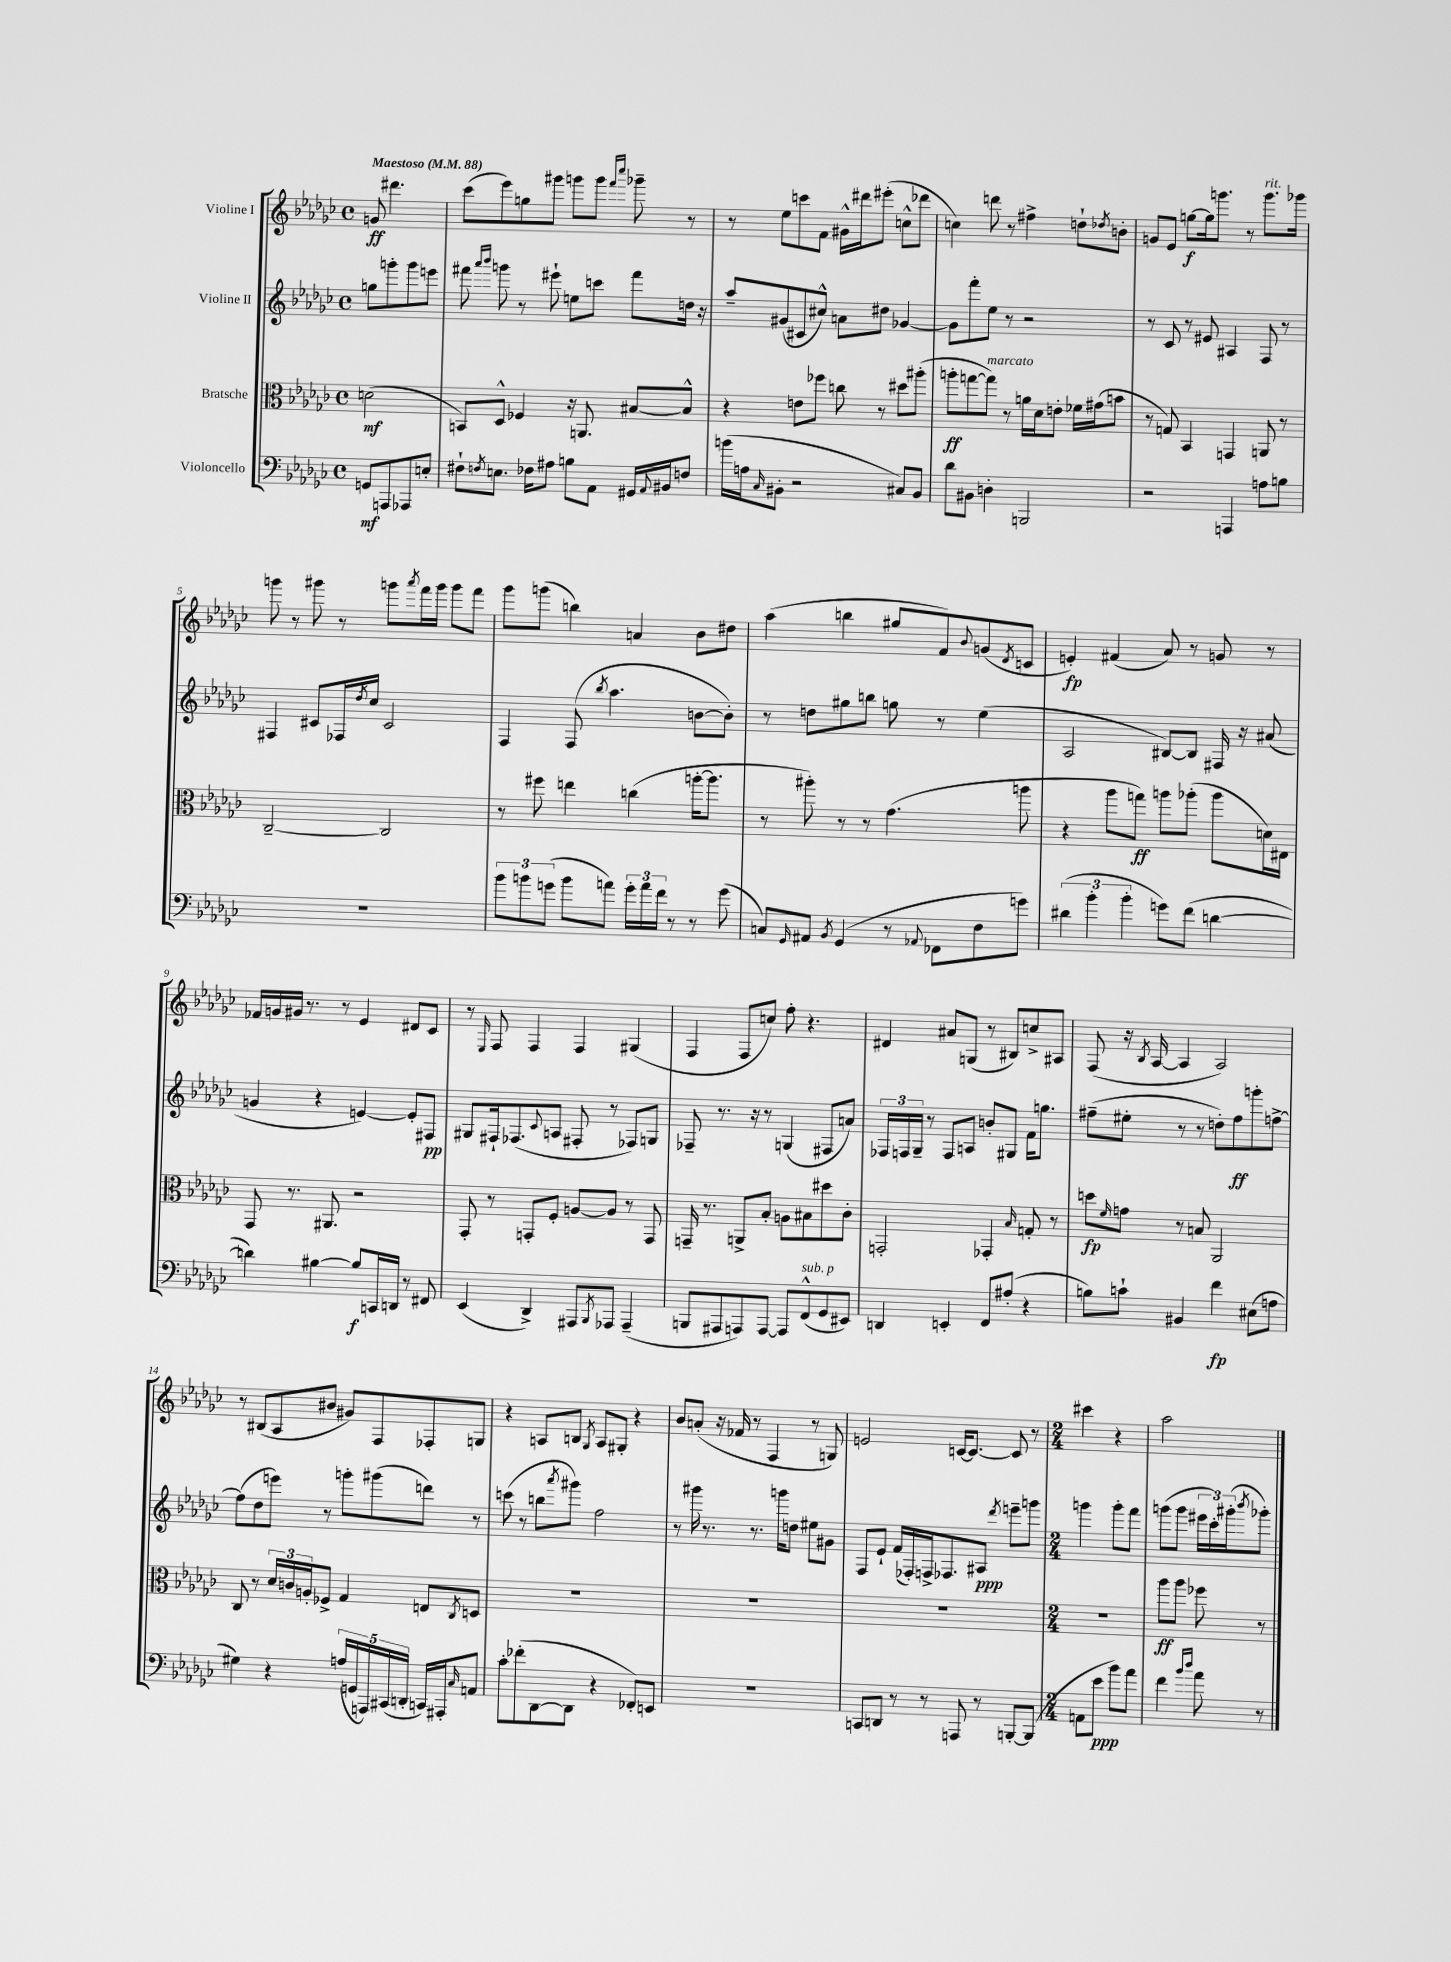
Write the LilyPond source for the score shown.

<<
\new StaffGroup <<
\new Staff = "s0" \with { instrumentName = "Violine I" } {
    \clef treble \key ges \major \defaultTimeSignature \time 4/4 \partial 2 \tempo "Maestoso" 4 = 88
    g'8\ff dis'''4. |
    ces'''8( ees'''8) g''8 gis'''8 g'''8 g'''8 \grace { f'''16 ces''''16 } ges'''8-- r8 |
    r8 ees''8 c'''8 f'8 gis'16-^ dis'''16 eis'''8-.( c''8-^ des'''8 |
    c''4) d'''8 r8 fis''4-> d''8-! \acciaccatura { des''8 } b'8-. |
    g'8 ees'8 g''8~\f g''16 g'''8. r8 g'''8.^\markup { \italic "rit." } ges'''16 |
    g'''8 r8 gis'''8 r8 g'''8 \acciaccatura { aes'''8 } f'''16 g'''16 g'''8 f'''8 |
    ges'''8 g'''8( b''4) a'4 bes'8 dis''8 |
    aes''4( b''4 gis''8 f'8) \appoggiatura { bes'8 } g'8( \acciaccatura { des'8 } c'8 |
    e'4-.\fp) fis'4( aes'8) r8 g'8 r8 |
    fes'16 g'16 gis'16 r8. r8 ees'4 dis'8 ces'8 |
    r8 \grace { ees16 } f8 f4 f4 gis4( |
    f4 f8 c''8) f''8-. r4. |
    dis'4 ais'8 g8( r8 bis8) c''8-> ais8 |
    f8( r16 \acciaccatura { bes8 } aes16~ aes4 aes2) |
    r8 bis8( aes8 bis'8 gis'8) f8 fes8-. g8 |
    r4 a8 b8 \acciaccatura { ges8 } a8 gis8-. r4 |
    bes'8 a'8-.( r16 fes'16 r8 f4 r8 g8) |
    e'2 c'16~ c'8.~ c'8 r8 |
    \numericTimeSignature \time 2/4 cis'''4 r4 |
    aes''2 \bar "|." |
}
\new Staff = "s1" \with { instrumentName = "Violine II" } {
    \clef treble \key ges \major \defaultTimeSignature \time 4/4 \partial 2
    g''8 g'''8-. g'''8 e'''8 |
    fis'''8 \grace { aes'''16 bes'''16 } g'''8 r8 eis'''8-! e''8 c'''8 fis'''8 d''16 r16 |
    aes''8-- gis'8( cis'8 cis''8-^) a'8 dis''8 ges'4~ |
    ges'8 f'''8-. ees''8 r8 r2 |
    r8 ces'8 r8 eis'8 ais4 f8 r8 |
    fis4 cis'8 fes16 \acciaccatura { des''8 } ces''16 cis'2 |
    f4 f8( \acciaccatura { bes''8 } aes''4. b'8~ b'8-.) |
    r8 d''8 gis''8 b''8 g''8 r8 ees''4( |
    aes2 bis8~) bis8 fis16 r16 ais'8( |
    g'4 r4 e'4~) e'8-. fis8\pp |
    gis8 fis16-! fes8.( \appoggiatura { ces'8 } a8 fis8-. r8 fes8) g8 |
    fes8-- r8. r16 r8 g4( fis8 a'8) |
    \tuplet 3/2 { fes16 f16 ges16-- } r8 f8 a8 b'8-. gis8 f'16 g''8. |
    fis''8--( eis''8-. r8 r8 d''8-.) fis''8\ff g'''8-. f''8~-> |
    f''8( des''8 e'''8) r8 g'''8-. gis'''8( d'''8) r8 |
    c'''8( r8 b''8 \acciaccatura { aes'''8 } gis'''8) f''2 |
    r8 gis'''16 r8. r8. g'''16 d''8 eis''8 gis'8 |
    f8 ees'8-! f'16( fes16-.) f16-> fes8. ais8\ppp \acciaccatura { des'''8 } e'''8-- g'''8 |
    \numericTimeSignature \time 2/4 g'''4 g'''8-. f'''8 |
    g'''8( g'''8 \tuplet 3/2 { eis'''16 ces'''16-.) gis'''16-.( } \acciaccatura { bes'''8 } ges'''8-.) \bar "|." |
}
\new Staff = "s2" \with { instrumentName = "Bratsche" } {
    \clef alto \key ges \major \defaultTimeSignature \time 4/4 \partial 2
    d'2\mf( |
    b,8) des8-^ fes4 r16 a,8. bis8~ bis8-^ |
    r4 e'8 fes''8 c''8 r8 dis''8 ais''8-.( |
    a''8-.\ff g''8~ g''8^\markup { \italic "marcato" }) r8 a'16 des'16 e'8-. fes'16 gis'16( b'8 |
    r8 g8) bes,4 g,4 a,8 r8 |
    ces2~-- ces2 |
    r8 fis''8 e''4 c''4( a''16~-. a''8. |
    r8 ais''8-.) r8 r8 ges'4.( a''8 |
    r4 aes''8 g''8\ff) a''8 aes''8-.( aes''8 d'16) eis16 |
    ges,8 r8. ais,8. r2 |
    ges,8-. r8 g,8-. f8-. a8~ a8 r8 g,8 |
    g,16-- r8. a,8-> bes8-. a8 bis8 dis''8 ces'8-. |
    g,2-. ges,4-. \grace { bes16 } g8-. r8 |
    d''8\fp \grace { f'16 } g'8 r8 b8 aes,2 |
    ces8 r8 \tuplet 3/2 { des'16 c'16 a16-. } fes8-> ges4 e8 \acciaccatura { ces8 } d8 |
    R1 |
    R1 |
    R1 |
    \numericTimeSignature \time 2/4 R2 |
    aes''8\ff aes''8 fes''8 r8 \bar "|." |
}
\new Staff = "s3" \with { instrumentName = "Violoncello" } {
    \clef bass \key ges \major \defaultTimeSignature \time 4/4 \partial 2
    g,8\mf a,,8 aes,,8 e8-. |
    fis8-! \acciaccatura { f8 } e8. fes16 ais8 b8 aes,8 gis,16 \appoggiatura { aes,8 } bis,16 f8 |
    b'16( a16 \grace { ces16 } bis,8-. r2 cis8) bis,8 |
    des'8 bis,8 d4-. b,,2 |
    r2 a,,4 a8 b8 |
    R1 |
    \tuplet 3/2 { bes'8 b'8 g'8( } b'8 a'8) \tuplet 3/2 { g'16-. a'16 f'16 } r8 r8 g'8( |
    c8) \grace { ges,16 } ais,8 \acciaccatura { bes,8 } ges,4( r8 \appoggiatura { aes,8 } fes,8 f8 g'8) |
    \tuplet 3/2 { dis'4( bes'4-. bes'4-. } g'8) f'8( d'4~ |
    d'4) bis4~ bis8\f c,16 d,16 r8 fis,8 |
    ees,4( des,4->) ais,,8 \acciaccatura { bes,,8 } aes,,8 aes,,4--( |
    b,,8 ais,,8 a,,8) a,,8~ a,,8 f,8-^^\markup { \italic "sub. p" }( ges,8 eis,8) |
    d,4 e,4-. f,8 ais8-.( r4 |
    b8) c'8-! bis,4 f'4\fp eis8( a8 |
    gis4) r4 \tuplet 5/4 { a16( g,16 a,,16) cis,16( d,16-. } c,16) ais,,16-. \grace { ces16 } a,8 |
    ces'8-. fes'8-.( des,8~ des,8 r4 fes,8-.) e,8 |
    R1 |
    c,8 d,8 r8 r8 a,,8 r8 b,,8~-. b,,8( |
    \numericTimeSignature \time 2/4 a,8 ees'8\ppp bes'8) aes'8 |
    f'4 \grace { bes'16 des''16 } aes'8 r8 \bar "|." |
}
>>
>>
